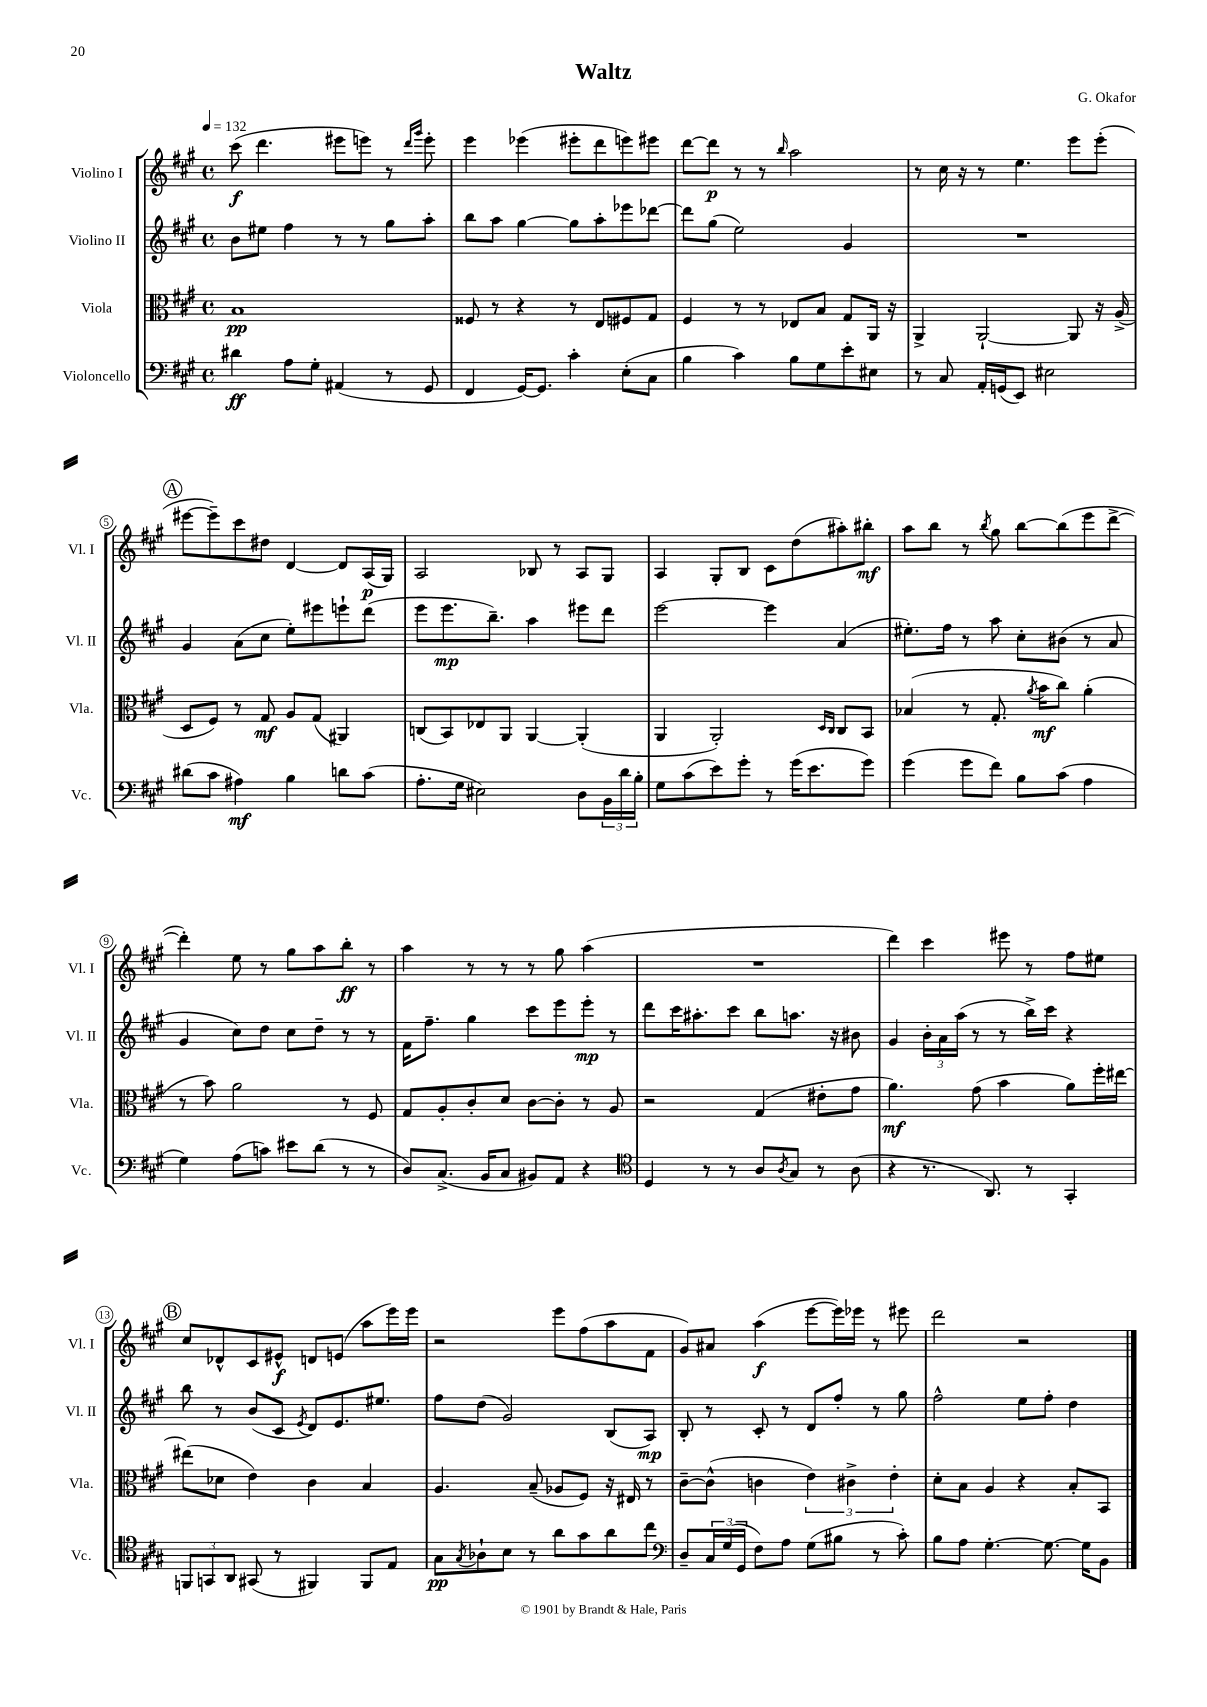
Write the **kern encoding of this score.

**kern	**kern	**kern	**kern
*staff4	*staff3	*staff2	*staff1
*clefF4	*clefC3	*clefG2	*clefG2
*k[f#c#g#]	*k[f#c#g#]	*k[f#c#g#]	*k[f#c#g#]
*M4/4	*M4/4	*M4/4	*M4/4
*met(c)	*met(c)	*met(c)	*met(c)
*MM132	*MM132	*MM132	*MM132
4d#	1B	8b	(8ccc#
.	.	8ee#	4.ddd
8A	.	4ff#	.
8G#'	.	.	.
(4AA#	.	8r	8eee#
.	.	8r	8eee)
8r	.	8gg#	8r
.	.	.	16qqddd
.	.	.	16qqggg#
8GG#	.	8aa'	8eee'
=	=	=	=
4FF#	8F##	8bb	4eee
.	8r	8aa	.
[16GG#)	4r	[4gg#	(4eee-
8.GG#]	.	.	.
4c#'	8r	8gg#]	8eee#'
.	8E	8aa'	8ddd
(8E'	8F#	8eee-	8eee)
8C#	8G#	[8ddd-	8eee#
=	=	=	=
4B	4F#	8ddd-]	[8ddd
.	.	(8gg#	8ddd]
4c#)	8r	2ee)	8r
.	8r	.	8r
.	.	.	16qqbb
8B	8E-	.	2aa
8G#	8B	.	.
8e'	8G#	4g#	.
8E#	16AA	.	.
.	16r	.	.
=	=	=	=
8r	4AA^	1r	8r
8C#	.	.	16cc#
.	.	.	16r
16AA'	[2AA`	.	8r
(16GG	.	.	.
8EE)	.	.	4.ee
2E#	.	.	.
.	8AA]	.	8eee
.	16r	.	(8eee'
.	(16A^	.	.
=	=	=	=
(8d#	8D	4g#	[8eee#
8c#	8F#)	.	8eee#~])
4A#)	8r	(8a	8ccc#
.	8G#	8cc#	8dd#
4B	8A	8ee')	[4d
.	(8G#	8eee#	.
8d	4AA#)	8eee`	8d]
(8c#	.	(8ddd	(16A
.	.	.	16G#)
=	=	=	=
8.A'	(8C	8eee	2A
.	8BB)	8.eee	.
16G#	.	.	.
2E#)	8E-	.	.
.	.	8.bb~)	.
.	8AA	.	.
.	[4AA	4aa	8B-
.	.	.	8r
8D	(4AA']	8eee#	8A
24BB	.	8ddd	8G#
24d	.	.	.
24B'	.	.	.
=	=	=	=
8G#	4AA	[2eee	4A
(8c#	.	.	.
8e)	2AA')	.	8G#'
8g#'	.	.	8B
8r	.	4eee]	8c#
(16g#	.	.	(8dd
8.e	.	.	.
.	16qqD	.	.
.	16qqC#	.	.
.	8C#	(4a	8aa#')
8g#)	8BB	.	8bb#'
=	=	=	=
(4g#	(4B-	8.ee#')	8aa
.	.	.	8bb
.	.	16ff#	.
8g#	8r	8r	8r
.	.	.	8qbb
8f#)	8.G#'	8aa	8gg#
8B	.	8cc#'	[8bb
.	8qa	.	.
.	16b	.	.
(8c#	8cc#)	(8b#	(8bb]
4A	(4a'	8r	8eee
.	.	8a	[8ddd^
=	=	=	=
4G#)	8r	4g#	4ddd'])
.	8b)	.	.
(8A	2a	8cc#)	8ee
8c)	.	8dd	8r
8e#	.	8cc#	8gg#
(8d	.	8dd~	8aa
8r	8r	8r	8bb'
8r	8F#	8r	8r
=	=	=	=
8D)	8G#	16f#	4aa
.	.	8.ff#~	.
(8.C#^	8A'	.	.
.	8c#'	4gg#	8r
16BB	.	.	.
8C#	8d	.	8r
8BB#)	[8c#	8ccc#	8r
8AA	8c#']	8eee	8gg#
4r	8r	8eee'	(4aa
.	8A	8r	.
=	=	=	=
*clefC4	*	*	*
4D	2r	8ddd	1r
.	.	16ccc#	.
.	.	8.aa#'	.
8r	.	.	.
8r	.	8ccc#	.
8A	(4G#	8bb	.
8qA	.	.	.
8G#	.	8.aa	.
8r	8e#'	.	.
.	.	16r	.
(8A	8g#	8b#	.
=	=	=	=
4r	4.a)	4g#	4ddd)
8.r	.	24b'	4ccc#
.	.	24a	.
.	.	(24aa	.
.	(8g#	8r	.
8.AA)	.	.	.
.	4b	8r	8eee#
8r	.	16bb^)	8r
.	.	16ccc#	.
4GG#'	8a)	4r	8ff#
.	16ff#'	.	8ee#
.	[16ee#	.	.
=	=	=	=
12FF	(8ee#]	8bb	8cc#
12GG	.	.	.
.	8d-	8r	8d-^^
12AA	.	.	.
(8GG#	4e)	(8b	8c#
8r	.	8c#	8e#^^
.	.	8qe	.
4FF#)	4c#	8d)	8d
.	.	8.e	(8e
8FF#	4B	.	8aa
.	.	8.ee#	.
8E	.	.	16eee)
.	.	.	16eee
=	=	=	=
8G#	4.A	8ff#	2r
8qG#	.	.	.
8A-`	.	(8dd	.
8B	.	2g#)	.
8r	(8B~	.	.
8a	8A-	.	8eee
8g#	8F#)	.	(8ff#
8a	16r	(8B	8aa
.	16E#	.	.
8cc#	8r	8A)	8f#
=	=	=	=
*clefF4	*	*	*
8D~	[8c#~	8B'	8g#)
24C#	(8c#^^]	8r	8a#
(24G#	.	.	.
24GG#	.	.	.
8F#)	4c	8c#'	(4aa
8A	.	8r	.
(8G#	6e)	8d	[8eee
8B#	.	8ff#'	16eee])
.	6c#^	.	.
.	.	.	16eee-
8r	.	8r	8r
.	6e'	.	.
8c#')	.	8gg#	8eee#
=	=	=	=
8B	8d'	2ff#^^	2ddd
8A	8B	.	.
[4.G#'	4A	.	.
.	4r	8ee	2r
8.G#_	.	8ff#'	.
.	8B'	4dd	.
16G#]	.	.	.
8BB	8BB	.	.
==	==	==	==
*-	*-	*-	*-
